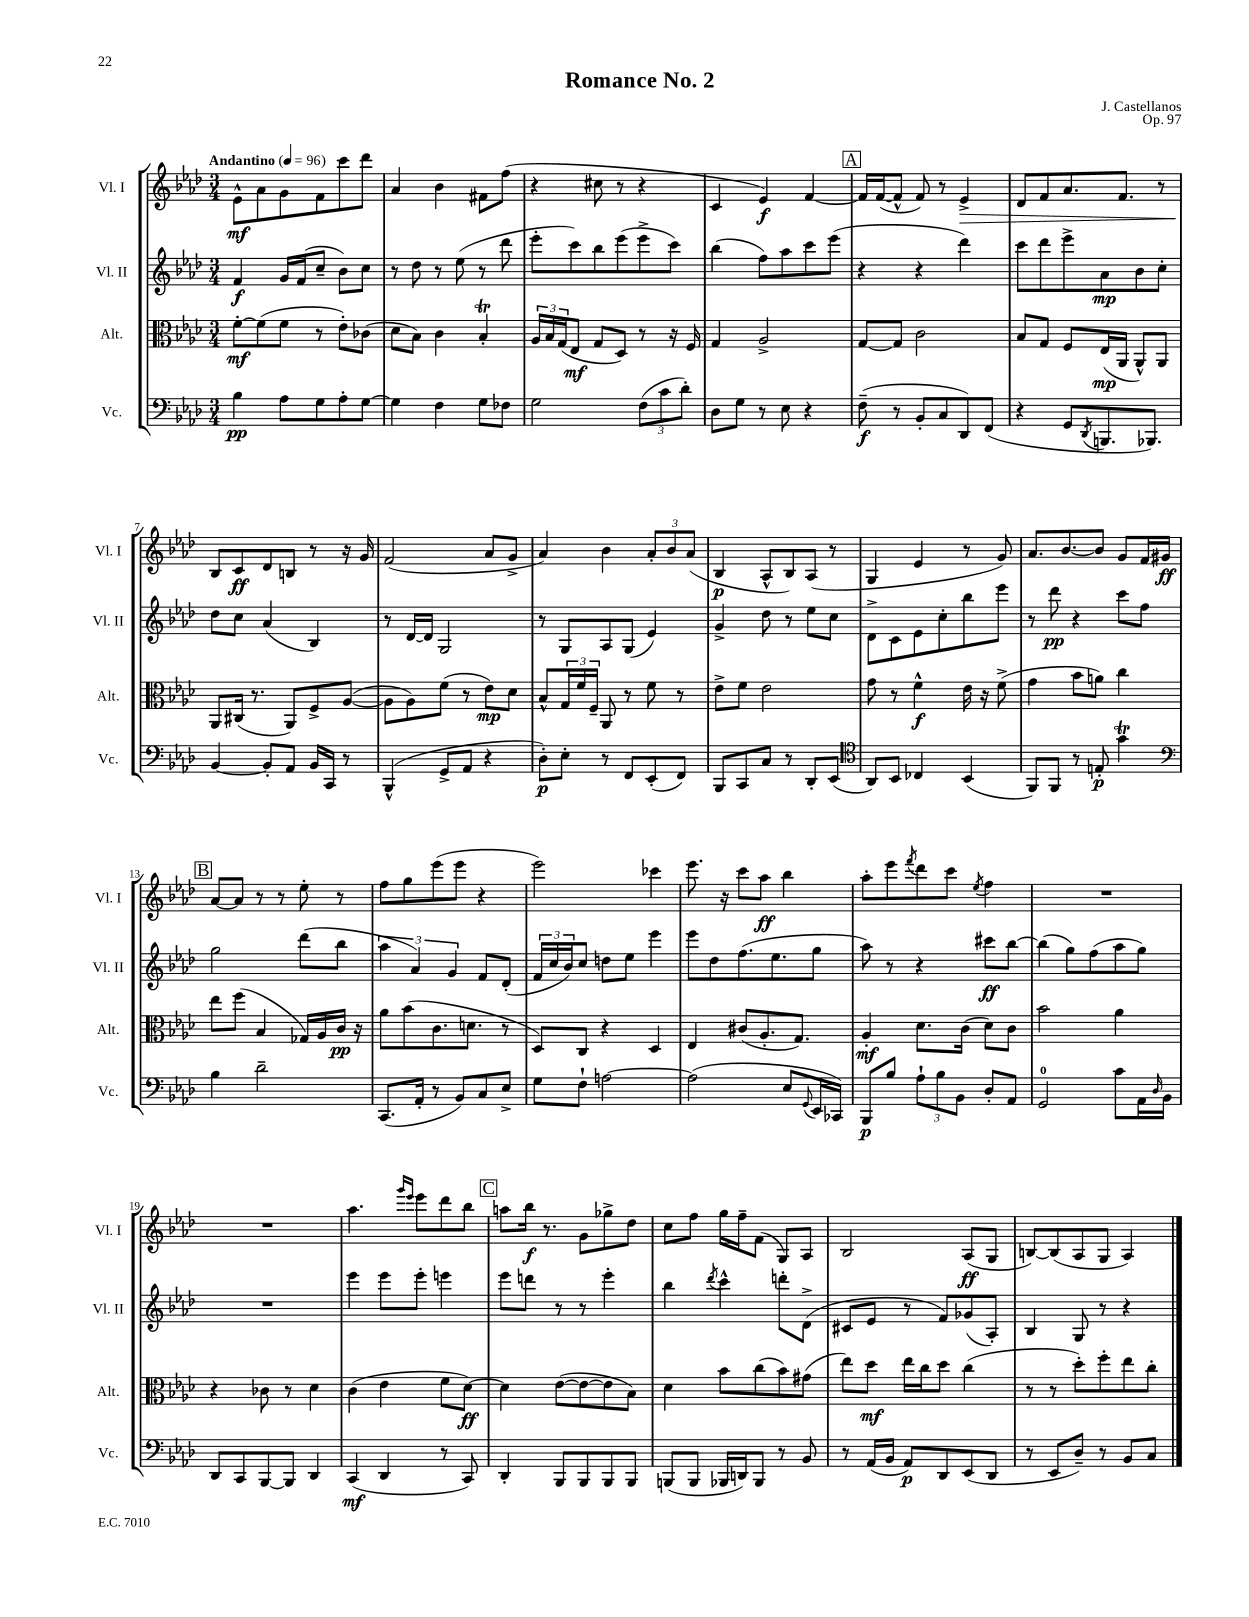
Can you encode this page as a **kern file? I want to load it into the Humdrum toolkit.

**kern	**dynam	**kern	**dynam	**kern	**dynam	**kern	**dynam
*part4	*part4	*part3	*part3	*part2	*part2	*part1	*part1
*staff4	*staff4	*staff3	*staff3	*staff2	*staff2	*staff1	*staff1
*I"Vc.	*	*I"Alt.	*	*I"Vl. II	*	*I"Vl. I	*
*I'Vc.	*	*I'Alt.	*	*I'Vl. II	*	*I'Vl. I	*
*clefF4	*	*clefC3	*	*clefG2	*	*clefG2	*
*k[b-e-a-d-]	*	*k[b-e-a-d-]	*	*k[b-e-a-d-]	*	*k[b-e-a-d-]	*
*M3/4	*	*M3/4	*	*M3/4	*	*M3/4	*
*MM96	*	*MM96	*	*MM96	*	*MM96	*
=1	=1	=1	=1	=1	=1	=1	=1
!	!	!	!	!	!	!LO:TX:a:B:t=Andantino	!
4B-\	pp	[8f'\L	mf	4f/	f	8e-^^\L	mf
.	.	(8f\]	.	.	.	8a-\	.
8A-\L	.	8f\J	.	16g/LL	.	8g\	.
.	.	.	.	(16f/J	.	.	.
8G\	.	8r	.	8cc~/J	.	8f\	.
8A-'\	.	8e-'\L)	.	8b-\L)	.	8ccc\	.
[8G\J	.	(8c-X\J	.	8cc\J	.	8ddd-\J	.
=2	=2	=2	=2	=2	=2	=2	=2
4G\]	.	8d-\L	.	8r	.	4a-/	.
.	.	8B-\J)	.	8dd-\	.	.	.
4F\	.	4c\	.	8r	.	4b-\	.
.	.	.	.	(8ee-\	.	.	.
8G\L	.	4B-T'/	.	8r	.	8f#X\L	.
8F-X\J	.	.	.	8ddd-\	.	(8ff\J	.
=3	=3	=3	=3	=3	=3	=3	=3
2G\	.	24A-/LL	.	8eee-'\L	.	4r	.
.	.	24B-/	.	.	.	.	.
.	.	(24G/J	.	.	.	.	.
.	.	8E-/J	mf	8ccc\)	.	.	.
.	.	8G/L	.	8bb-\	.	8cc#X\	.
.	.	8D-/J)	.	(8eee-\	.	8r	.
(12F\L	.	8r	.	8eee-^\	.	4r	.
12c\	.	.	.	.	.	.	.
.	.	16r	.	8ccc\J)	.	.	.
12d-'\J)	.	.	.	.	.	.	.
.	.	16F/	.	.	.	.	.
=4	=4	=4	=4	=4	=4	=4	=4
8D-\L	.	4G/	.	(4bb-\	.	4c/	.
8G\J	.	.	.	.	.	.	.
8r	.	2A-^/	.	8ff\L)	.	4e-/)	f
8E-\	.	.	.	8aa-\	.	.	.
4r	.	.	.	8ccc\	.	[4f/	.
.	.	.	.	(8eee-\J	.	.	.
!!LO:REH:place=s1:t=A
=5	=5	=5	=5	=5	=5	=5	=5
(8F~\	f	[8G/L	.	4r	.	16f/LL]	.
.	.	.	.	.	.	([16f/J	.
8r	.	8G/J]	.	.	.	8f^^/J]	.
8BB-'/L	.	2c\	.	4r	.	8f/)	.
8C/	.	.	.	.	.	8r	.
!	!	!	!	!	!	!	!LO:HP:b
8DD-/)	.	.	.	4ddd-\)	.	4e-^/	>
(8FF/J	.	.	.	.	.	.	.
=6	=6	=6	=6	=6	=6	=6	=6
4r	.	8B-/L	.	8ccc\L	.	8d-/L	.
.	.	8G/J	.	8ddd-\	.	8f/	.
8GG/L	.	8F/L	.	8eee-^\	.	8.a-/	.
8qDD-/	.	.	.	.	.	.	.
8.BBBn/	.	(16E-/L	mp	8a-\	mp	.	.
.	.	16AA-/JJ	.	.	.	8.f/J	.
.	.	8AA-^^/L)	.	8b-\	.	.	.
8.BBB-X/J)	.	.	.	.	.	.	.
.	.	8AA-/J	.	8cc'\J	.	8r	.
!!LO:LB:g=z
=7	=7	=7	=7	=7	=7	=7	=7
[4BB-/	.	8AA-/L	.	8dd-\L	.	8B-/L	.
.	.	(16C#X/Jk	.	8cc\J	.	8c/	] ff
.	.	8.r	.	.	.	.	.
8BB-'/L]	.	.	.	(4a-/	.	8d-/	.
8AA-/J	.	8AA-/L)	.	.	.	8Bn/J	.
16BB-/LL	.	8F^/	.	4B-/)	.	8r	.
16CC/JJ	.	.	.	.	.	.	.
8r	.	([8A-/J	.	.	.	16r	.
.	.	.	.	.	.	16g/	.
=8	=8	=8	=8	=8	=8	=8	=8
(4BBB-^^/	.	8A-\L]	.	8r	.	(2f/	.
.	.	8A-\)	.	[16d-/LL	.	.	.
.	.	.	.	16d-/JJ]	.	.	.
8GG^/L	.	(8f\J	.	2G/	.	.	.
8AA-/J	.	8r	.	.	.	.	.
4r	.	8e-\L)	mp	.	.	8a-/L	.
.	.	8d-\J	.	.	.	8g^/J	.
=9	=9	=9	=9	=9	=9	=9	=9
8D-'\L)	p	8B-^^/L	.	8r	.	4a-/)	.
8E-'\J	.	24G/L	.	8G/L	.	.	.
.	.	24f/	.	.	.	.	.
.	.	24F~/JJ	.	.	.	.	.
8r	.	8AA-/	.	8A-/	.	4b-\	.
8FF/L	.	8r	.	(8G/J	.	.	.
(8EE-'/	.	8f\	.	4e-/)	.	12a-'/L	.
.	.	.	.	.	.	12b-/	.
8FF/J)	.	8r	.	.	.	.	.
.	.	.	.	.	.	(12a-/J	.
=10	=10	=10	=10	=10	=10	=10	=10
8BBB-/L	.	8e-^\L	.	4g^/	.	4B-/	p
8CC/	.	8f\J	.	.	.	.	.
8C/J	.	2e-\	.	8dd-\	.	8A-^^/L	.
8r	.	.	.	8r	.	8B-/)	.
8DD-'/L	.	.	.	8ee-\L	.	(8A-/J	.
(8EE-/J	.	.	.	8cc\J	.	8r	.
=11	=11	=11	=11	=11	=11	=11	=11
*clefC4	*	*	*	*	*	*	*
8AA-/L)	.	8g\	.	8d-^\L	.	4G/	.
8BB-/J	.	8r	.	8c\	.	.	.
4C-X/	.	4f^^\	f	8e-\	.	4e-/	.
.	.	.	.	8cc'\	.	.	.
(4BB-/	.	16e-\	.	8bb-\	.	8r	.
.	.	16r	.	.	.	.	.
.	.	(8f^\	.	8eee-\J	.	8g/)	.
=12	=12	=12	=12	=12	=12	=12	=12
8FF/L)	.	4g\	.	8r	.	8.a-/L	.
8FF/J	.	.	.	8ddd-\	pp	.	.
.	.	.	.	.	.	[8.b-/	.
8r	.	8b-\L	.	4r	.	.	.
8En'/	p	8an\J)	.	.	.	8b-/J]	.
4gt\	.	4cc\	.	8ccc\L	.	8g/L	.
.	.	.	.	8ff\J	.	16f/L	.
.	.	.	.	.	.	16g#X/JJ	ff
!!LO:LB:g=z
!!LO:REH:place=s1:t=B
=13	=13	=13	=13	=13	=13	=13	=13
*clefF4	*	*	*	*	*	*	*
4B-\	.	8ee-\L	.	2gg\	.	[8a-/L	.
.	.	(8ff\J	.	.	.	8a-/J]	.
2d-~\	.	4B-/	.	.	.	8r	.
.	.	.	.	.	.	8r	.
.	.	16G-X/LL)	.	(8ddd-\L	.	8ee-'\	.
.	.	16A-/	.	.	.	.	.
.	.	16c/JJ	pp	8bb-\J	.	8r	.
.	.	16r	.	.	.	.	.
=14	=14	=14	=14	=14	=14	=14	=14
(8.CC/L	.	8a-\L	.	6aa-\	.	8ff\L	.
.	.	(8b-\	.	.	.	8gg\	.
.	.	.	.	6a-/)	.	.	.
16AA-'/Jk	.	.	.	.	.	.	.
8r	.	8.c\	.	.	.	(8eee-\	.
.	.	.	.	6g/	.	.	.
8BB-/L)	.	.	.	.	.	8eee-\J	.
.	.	8.dn\J	.	.	.	.	.
8C/	.	.	.	8f/L	.	4r	.
8E-^/J	.	8r	.	(8d-'/J	.	.	.
=15	=15	=15	=15	=15	=15	=15	=15
8G\L	.	8D-/L)	.	24f/LL	.	2eee-\)	.
.	.	.	.	24cc/	.	.	.
.	.	.	.	24b-/J)	.	.	.
8F`\J	.	8C/J	.	8cc/J	.	.	.
[2An\	.	4r	.	8ddn\L	.	.	.
.	.	.	.	8ee-\J	.	.	.
.	.	4D-/	.	4eee-\	.	4ccc-X\	.
=16	=16	=16	=16	=16	=16	=16	=16
(2A\]	.	4E-/	.	8eee-\L	.	8.eee-\	.
.	.	.	.	8dd-\	.	.	.
.	.	.	.	.	.	16r	.
.	.	(8c#X/L	.	(8.ff\	.	8ccc\L	.
.	.	8.A-'/	.	.	.	8aa-\J	ff
.	.	.	.	8.ee-\	.	.	.
8E-/L	.	.	.	.	.	4bb-\	.
.	.	8.G/J)	.	.	.	.	.
8qqGG/	.	.	.	.	.	.	.
16EE-/L	.	.	.	8gg\J	.	.	.
16CC-X/JJ)	.	.	.	.	.	.	.
=17	=17	=17	=17	=17	=17	=17	=17
8BBB-/L	p	4A-'/	mf	8aa-\)	.	8aa-'\L	.
8B-/J	.	.	.	8r	.	8eee-\	.
.	.	.	.	.	.	8qfff/	.
12A-`\L	.	8.d-\L	.	4r	.	8ddd-\	.
12B-\	.	.	.	.	.	.	.
.	.	.	.	.	.	8ccc\J	.
12BB-\J	.	.	.	.	.	.	.
.	.	(16c\Jk	.	.	.	.	.
.	.	.	.	.	.	8qee-/	.
8D-'/L	.	8d-\L)	.	8ccc#X\L	ff	4ff\	.
8AA-/J	.	8c\J	.	[8bb-\J	.	.	.
=18	=18	=18	=18	=18	=18	=18	=18
2GG/	.	2b-\	.	(4bb-\]	.	2.r	.
.	.	.	.	8gg\L)	.	.	.
.	.	.	.	(8ff\	.	.	.
8c\L	.	4a-\	.	8aa-\	.	.	.
16AA-\L	.	.	.	8gg\J)	.	.	.
16qqD-/	.	.	.	.	.	.	.
16BB-\JJ	.	.	.	.	.	.	.
!!LO:LB:g=z
=19	=19	=19	=19	=19	=19	=19	=19
8DD-/L	.	4r	.	2.r	.	2.r	.
8CC/	.	.	.	.	.	.	.
[8BBB-/	.	8c-X\	.	.	.	.	.
8BBB-/J]	.	8r	.	.	.	.	.
4DD-/	.	4d-\	.	.	.	.	.
=20	=20	=20	=20	=20	=20	=20	=20
(4CC/	mf	(4c\	.	4eee-\	.	4.aa-\	.
4DD-/	.	4e-\	.	8eee-\L	.	.	.
.	.	.	.	.	.	16qqggg/LL	.
.	.	.	.	.	.	16qqeee-/JJ	.
.	.	.	.	8eee-'\J	.	8eee-\L	.
8r	.	8f\L	.	4eeen\	.	8ddd-\	.
8CC/)	.	[8d-\J)	ff	.	.	8bb-\J	.
!!LO:REH:place=s1:t=C
=21	=21	=21	=21	=21	=21	=21	=21
4DD-'/	.	4d-\]	.	8eee-\L	.	8aan\L	.
.	.	.	.	8dddn\J	.	16bb-\Jk	f
.	.	.	.	.	.	8.r	.
8BBB-/L	.	([8e-\L	.	8r	.	.	.
8BBB-/	.	8e-\_	.	8r	.	8g\L	.
8BBB-/	.	8e-\]	.	4eee-'\	.	8gg-X^\	.
8BBB-/J	.	8B-\J)	.	.	.	8dd-\J	.
=22	=22	=22	=22	=22	=22	=22	=22
(8BBBn/L	.	4d-\	.	4bb-\	.	8cc\L	.
8BBB/J	.	.	.	.	.	8ff\J	.
.	.	.	.	8qddd-/	.	.	.
16BBB-X/LL	.	8b-\L	.	4ccc^^\	.	16gg\LL	.
16DDn/J)	.	.	.	.	.	16ff~\J	.
8BBB-/J	.	(8cc\	.	.	.	(8f\J	.
8r	.	8b-\)	.	8dddn'\L	.	8G/L)	.
8BB-/	.	(8g#X\J	.	(8d-^\J	.	8A-/J	.
=23	=23	=23	=23	=23	=23	=23	=23
8r	.	8ee-\L)	.	8c#X/L	.	2B-/	.
(16AA-/LL	.	8dd-\J	mf	8e-/J	.	.	.
16BB-/JJ	.	.	.	.	.	.	.
8AA-/L)	p	16ee-\LL	.	8r	.	.	.
.	.	16cc\J	.	.	.	.	.
8DD-/	.	8dd-\J	.	8f/L)	.	.	.
(8EE-/	.	(4cc\	.	(8g-X/	.	(8A-/L	ff
8DD-/J	.	.	.	8A-'/J)	.	8G/J	.
=24	=24	=24	=24	=24	=24	=24	=24
8r	.	8r	.	4B-/	.	[8Bn/L)	.
8EE-/L	.	8r	.	.	.	(8B/]	.
8D-~/J)	.	8dd-'\L)	.	8G/	.	8A-/	.
8r	.	8ff'\	.	8r	.	8G/J	.
8BB-/L	.	8ee-\	.	4r	.	4A-/)	.
8C/J	.	8cc'\J	.	.	.	.	.
==	==	==	==	==	==	==	==
*-	*-	*-	*-	*-	*-	*-	*-
